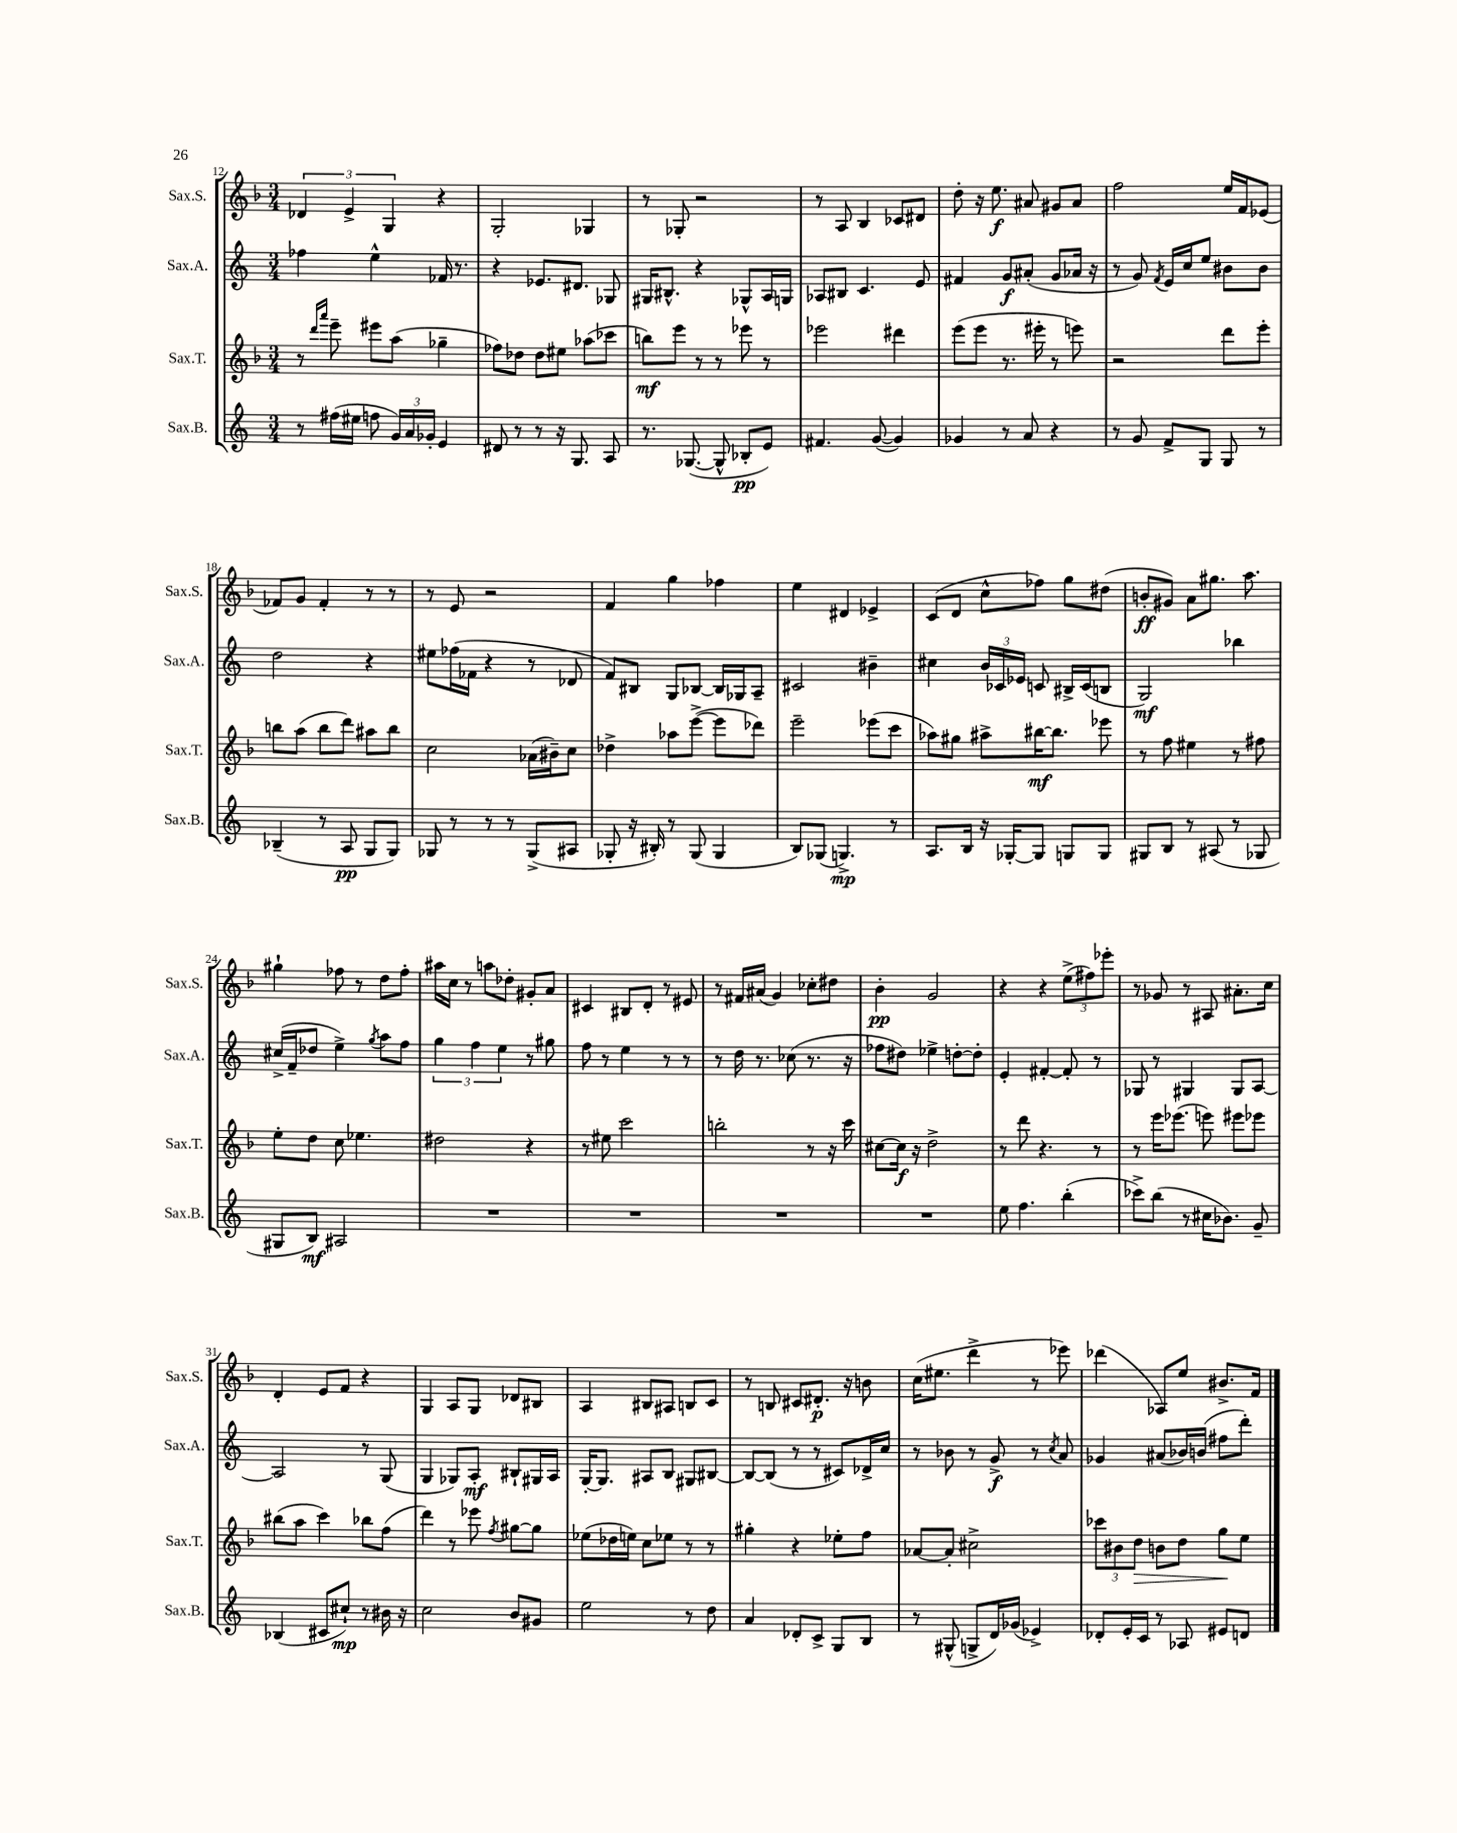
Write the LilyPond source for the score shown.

<<
\new StaffGroup <<
\new Staff = "s0" \with { instrumentName = "Sax.S." shortInstrumentName = "Sax.S." } {
    \clef treble \key f \major \numericTimeSignature \time 3/4
    \autoBeamOff \tuplet 3/2 { des'4 e'4-> g4 } r4 |
    g2-. ges4 |
    r8 ges8-. r2 |
    r8 a8 bes4 ces'8[ dis'8] |
    d''8-. r16 e''8.\f ais'8 gis'8[ ais'8] |
    f''2 e''16[ f'16 ees'8]( |
    fes'8[) g'8] fes'4-. r8 r8 |
    r8 e'8 r2 |
    f'4 g''4 fes''4 |
    e''4 dis'4 ees'4-> |
    c'8[( d'8] c''8[-^ fes''8]) g''8[ dis''8]( |
    b'8[-.\ff gis'8]) a'8[ gis''8.] a''8. |
    gis''4-! fes''8 r8 d''8[ fes''8]-. |
    ais''16[ c''16] r8 a''8[ des''8]-. gis'8[-. a'8] |
    cis'4 bis8[ d'8]-. r8 eis'8 |
    r8 fis'16[ ais'16]( g'4) ces''8[-. dis''8] |
    bes'4-.\pp g'2 |
    r4 r4 \tuplet 3/2 { e''8[->( fis''8) ees'''8]-. } |
    r8 ges'8 r8 ais8 ais'8.[-. c''16] |
    d'4-. e'8[ f'8] r4 |
    g4 a8[ g8] des'8[ bis8] |
    a4 bis8[ ais8] b8[ c'8] |
    r8 b8 cis'8[ dis'8.]-.\p r16 b'8 |
    c''16[( eis''8.] d'''4-> r8 ees'''8) |
    des'''4( aes8[) e''8] bis'8.[-> f'16] \bar "|." |
}
\new Staff = "s1" \with { instrumentName = "Sax.A." shortInstrumentName = "Sax.A." } {
    \clef treble \key c \major \numericTimeSignature \time 3/4
    \autoBeamOff fes''4 e''4-^ fes'16 r8. |
    r4 ees'8.[ dis'8.] ges8 |
    gis16[ bis8.]-^ r4 ges8[-^ a16 g16] |
    aes8[ bis8] c'4. e'8 |
    fis'4 g'8[\f ais'8]-.( g'8[ aes'16] r16 |
    r8 g'8) \acciaccatura { f'8 } e'16[ c''16 e''8] bis'8[ bis'8] |
    d''2 r4 |
    eis''8[ fes''16( fes'16] r4 r8 des'8 |
    f'8[) bis8] g8[ bes8]~ bes16[ ges16 a8]-- |
    cis'2 bis'4-- |
    cis''4 \tuplet 3/2 { b'16[ ces'16 ees'16] } c'8 bis16[-> c'16( b8] |
    g2\mf) bes''4 |
    cis''16[->( f'16-- des''8] e''4->) \acciaccatura { g''8 } a''8[ f''8] |
    \tuplet 3/2 { g''4 f''4 e''4 } r8 gis''8 |
    f''8 r8 e''4 r8 r8 |
    r8 d''16 r8. ces''8( r8. r16 |
    fes''8[ dis''8]) ees''4-> d''8[~-. d''8]-. |
    e'4-. fis'4~-. fis'8-. r8 |
    ges8 r8 gis4 gis8[ a8]~ |
    a2 r8 g8( |
    g4 ges8[) a8]-.\mf bis8[-! gis16 a16] |
    g16[~-. g8.] ais8[ b8] gis8[ bis8]~ |
    bis8[~ bis8]( r8 r8 cis'8[) des'16-> c''16] |
    r8 bes'8 r8 g'8->\f r8 \acciaccatura { c''8 } a'8 |
    ges'4 ais'8[( bes'16) b'16]( fis''8[ d'''8]-.) \bar "|." |
}
\new Staff = "s2" \with { instrumentName = "Sax.T." shortInstrumentName = "Sax.T." } {
    \clef treble \key f \major \numericTimeSignature \time 3/4
    \autoBeamOff r8 \grace { d'''16[ a'''16] } e'''8-- eis'''8[ a''8]( ges''4-- |
    fes''8[) des''8] des''8[ eis''8] aes''8[( ces'''8] |
    b''8[\mf) e'''8] r8 r8 ees'''8 r8 |
    ees'''2 dis'''4 |
    e'''8[( e'''8] r8. eis'''16-. r8 e'''8) |
    r2 d'''8[ e'''8]-. |
    b''8[ a''8]( b''8[ d'''8]) ais''8[ b''8] |
    c''2 aes'16[( bis'16--) c''8] |
    des''4-> aes''8[ e'''8]~->( e'''8[ des'''8]) |
    e'''2-- ees'''8[( c'''8] |
    aes''8[) gis''8] ais''8[-> bis''16~\mf bis''8.] ees'''8 |
    r8 f''8 eis''4 r8 fis''8 |
    e''8[-. d''8] c''8 ees''4. |
    dis''2 r4 |
    r8 eis''8 c'''2 |
    b''2-. r8 r16 c'''16 |
    cis''8[~ cis''16]\f r16 d''2-> |
    r8 d'''8 r4. r8 |
    r8 e'''16[ ees'''8.]( e'''8) eis'''8[ ees'''8] |
    bis''8[( a''8] c'''4) bes''8[ f''8]( |
    d'''4) r8 ees'''8 \acciaccatura { f''8 } gis''8[~ gis''8] |
    ees''8[( des''16 e''16]) c''8[ ees''8] r8 r8 |
    gis''4-. r4 ees''8[-. f''8] |
    aes'8[~ aes'8]-. cis''2-> |
    \tuplet 3/2 { ces'''8[ bis'8 d''8]\> } b'8[ d''8] g''8[\! e''8] \bar "|." |
}
\new Staff = "s3" \with { instrumentName = "Sax.B." shortInstrumentName = "Sax.B." } {
    \clef treble \key c \major \numericTimeSignature \time 3/4
    \autoBeamOff r8 fis''16[( eis''16] f''8 \tuplet 3/2 { g'16[) a'16 ges'16]-. } e'4 |
    dis'8 r8 r8 r16 g8. a8 |
    r8. ges8.~( ges8-^ bes8[-.\pp e'8]) |
    fis'4. g'8~( g'4) |
    ges'4 r8 a'8 r4 |
    r8 g'8 f'8[-> g8] g8 r8 |
    bes4--( r8 a8\pp g8[ g8]) |
    ges8 r8 r8 r8 ges8[->( ais8] |
    ges8-. r16 bis16-.) r8 ges8( ges4 |
    b8[) ges8]( g4.->\mp) r8 |
    a8.[ b16] r16 ges16[~-. ges8] g8[ g8] |
    gis8[ b8] r8 ais8( r8 ges8 |
    gis8[ b8]\mf) ais2 |
    R2. |
    R2. |
    R2. |
    R2. |
    e''8 f''4. b''4-.( |
    ces'''8[->) b''8]( r8 cis''16[ bes'8.]) g'8-- |
    bes4( cis'8[ cis''8]-!\mp) r8 bis'16 r16 |
    c''2 b'8[ gis'8] |
    e''2 r8 d''8 |
    a'4 des'8[-. c'8]-> g8[ b8] |
    r8 gis8-^( g8[-> d'16) ges'16]( ees'4->) |
    des'8[-. e'16-. c'16] r8 aes8 eis'8[ d'8] \bar "|." |
}
>>
>>
\layout { \context { \Score currentBarNumber = #12 } }
